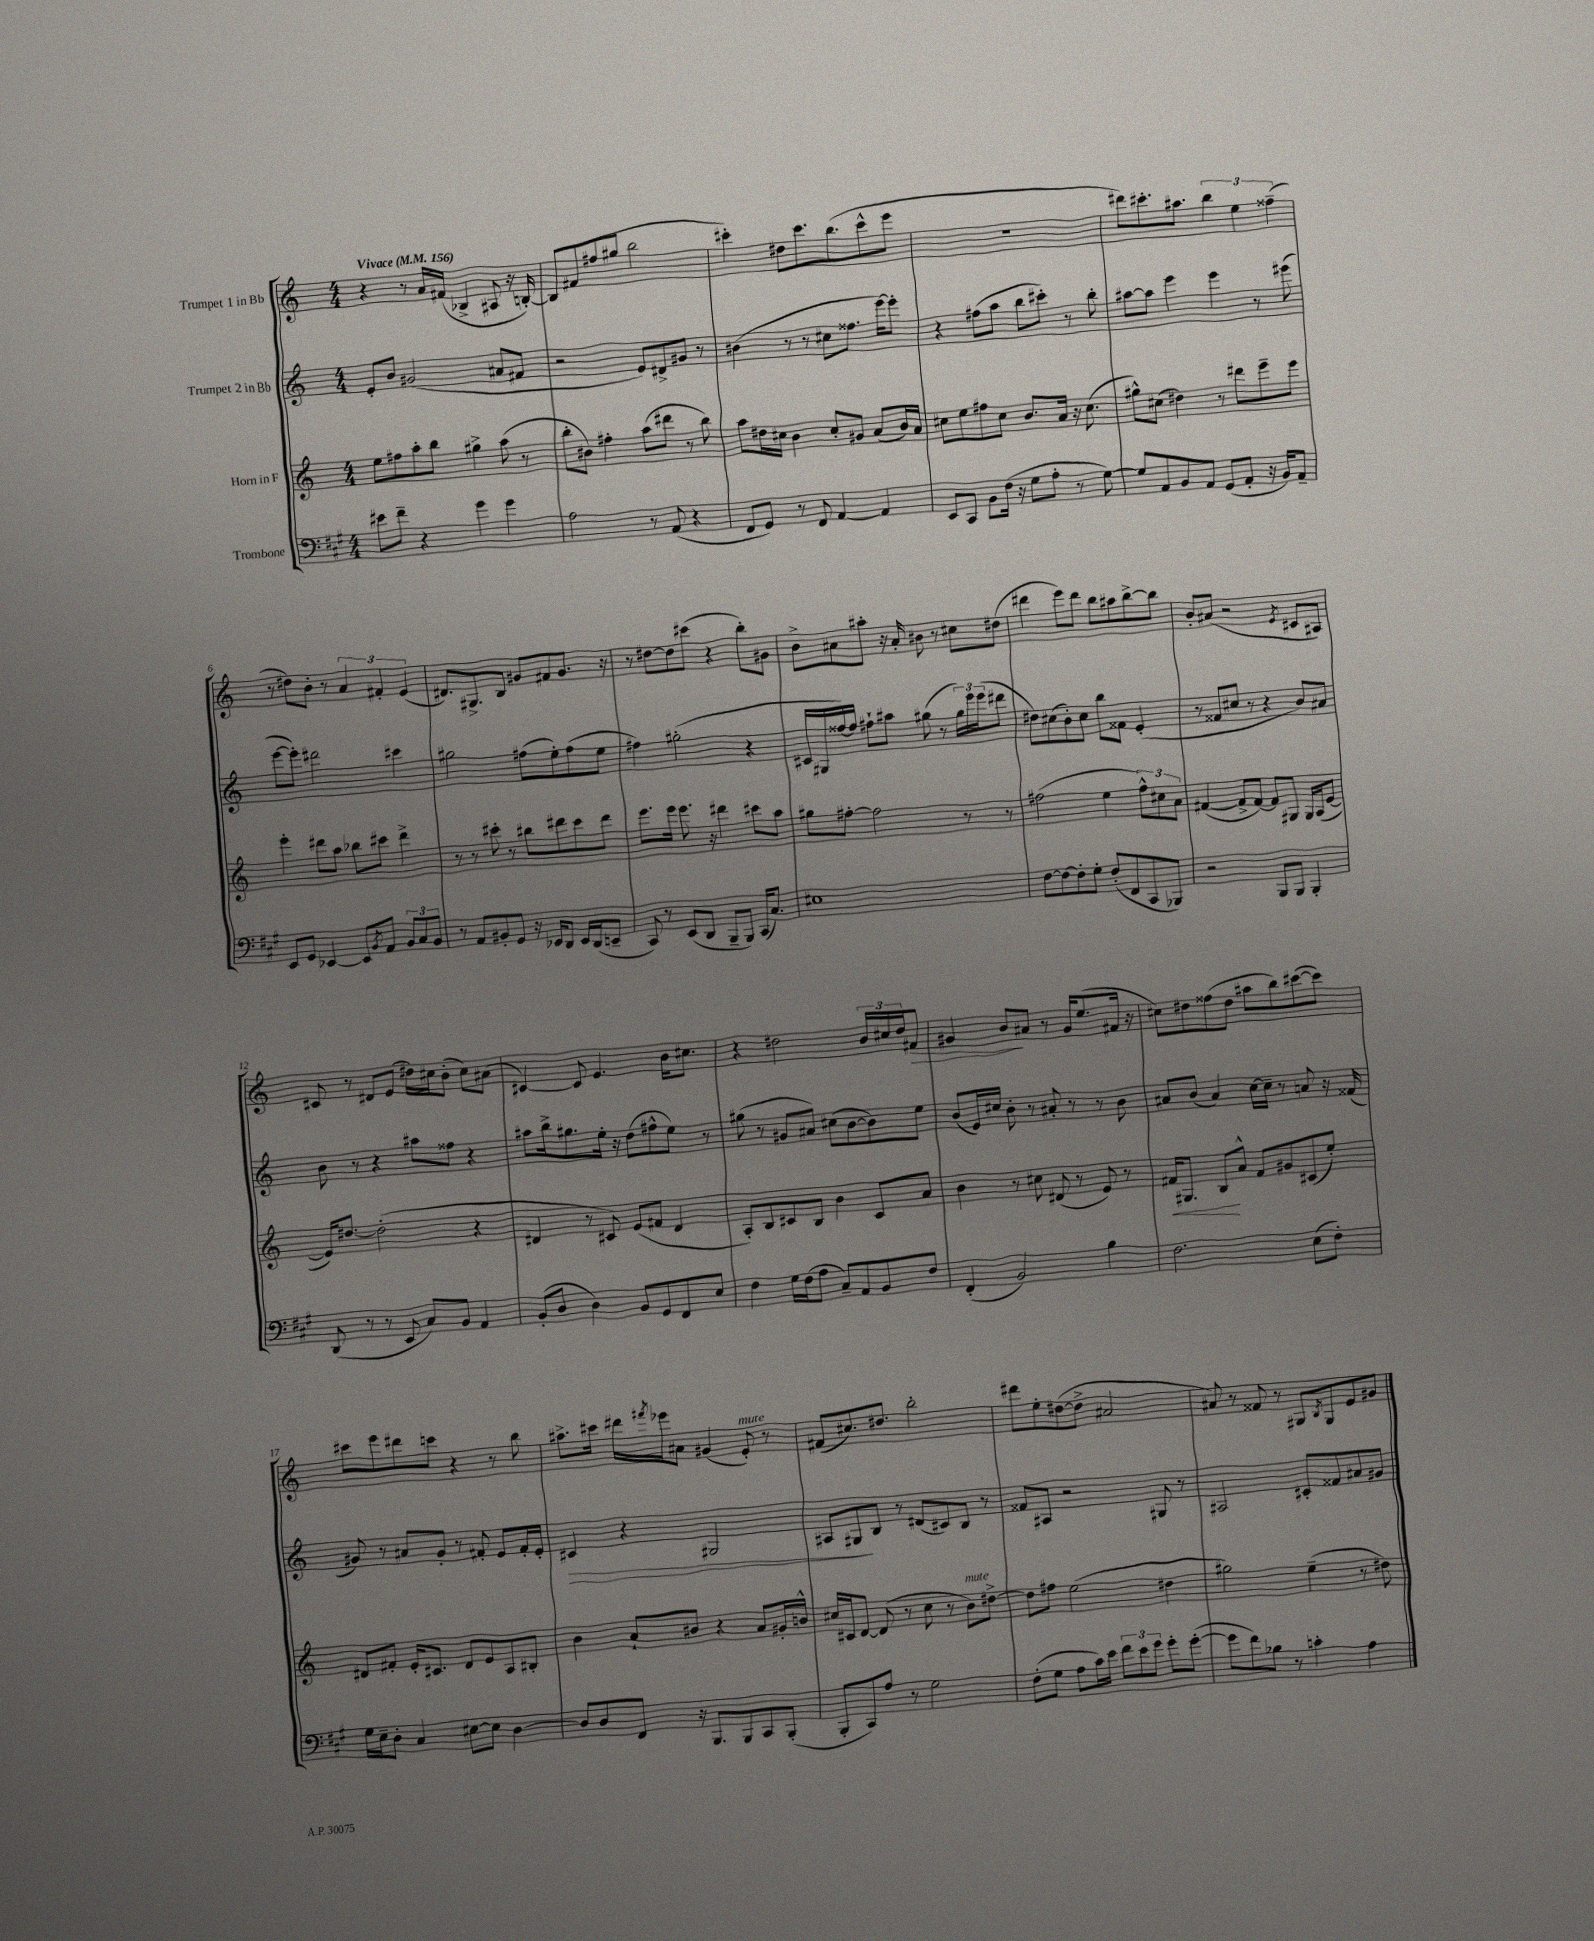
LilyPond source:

<<
\new StaffGroup <<
\new Staff = "s0" \with { instrumentName = "Trumpet 1 in Bb" } {
    \clef treble \key c \major \numericTimeSignature \time 4/4 \tempo "Vivace" 4 = 156
    r4 r8 a'16 fis'16( bes4-> ais8 r16 b16~-.) |
    b8 fis'8 fis''8( gis''8 b''2 |
    cis'''4-.) dis''8 cis'''8. b''8.( cis'''8-^ e'''8 |
    R1 |
    dis'''8) cis'''8.-. ais''8. \tuplet 3/2 { b''4 e''4 fisis''4--( } |
    r8 dis''8) b'8-. r8 \tuplet 3/2 { a'4 fis'4-. e'4( } |
    dis'8.) gis8.-> b8 gis'8 fis'8 gis'8. r16 |
    r8 dis''8~ dis''8 cis'''8( r4 b''8-.) gis'8 |
    b'8-> ais'8 ais''8-. r16 ais'16-. bis'8 r8 cis''8 dis''8( |
    dis'''4 e'''8) dis'''8 b''8 ais''8 b''8~-> b''8 |
    b'8-. ais'8( r2 \acciaccatura { e'8 } cis'8 ais8) |
    cis'8 r8 dis'8 e'8( dis''16) cis''16 b'8-.( cis''8) ais'8( |
    cis'4~) cis'8 e'4. b'16 cis''8. |
    r4 dis''2 \tuplet 3/2 { b'16 cis''16 dis''16 } fis'8\> |
    gis'4 b'8\! ais'8 r8 gis'16 e''8.( fis'16 r16 |
    cis''8) dis''8 fisis''8( dis''8 ais''8 b''8) cis'''8~( cis'''8) |
    cis'''8 e'''8 dis'''8 c'''8 r4 r8 b''8 |
    ais''8.-> cis'''16 dis'''16 \acciaccatura { fis'''8 } ees'''16 ais'8 gis'4( e'8-.^\markup { \italic "mute" }) r8 |
    fis'8( cis''8.) dis''8. b''2-. |
    dis'''8 e''8-. dis''8~( dis''8-> ais'2 |
    ais'8) r8 fisis'8 r8 gis8 \acciaccatura { b8 } gis8 e'8 gis'8 \bar "|." |
}
\new Staff = "s1" \with { instrumentName = "Trumpet 2 in Bb" } {
    \clef treble \key c \major \numericTimeSignature \time 4/4
    e'8-. b'8 gis'2( ais'8 fis'8 |
    r2 e'8) dis'8-> gis'8 r8 |
    bis'4( r8 r8 cis''8 fisis''8. e'''16~) e'''8-. |
    r4 fis''8( a''8 b''8 cis'''8-.) r8 b''8-. |
    ais''8~ ais''8 e'''4 e'''4 r8 eis'''8( |
    e'''8~ e'''8-.) dis'''2 cis'''4 |
    gis''2 fis''8( e''8-.) fis''8( e''8 |
    fis''4) gis''2-.( r4 |
    cis'16 gis16 fisis''16~) fisis''16 fis''8-! ais''8 gis''8( r8 \tuplet 3/2 { gis''16) e'''16 e'''16( } dis'''8 |
    dis''8) cis''8( b'8-.) cis''8 b''8 fisis'8 e'4-.( |
    r8 fisis'8 cis''8 r8 r4 b'8) ais'8 |
    b'8 r8 r4 ais''8 fisis''8 r4 |
    ais''8 b''16-> gis''8. e''16-. r16 d''8( fis''8-^ e''8) r8 |
    gis''8( r8 gis'8 ais'8) cis''8( b'8~ b'8) e''8 |
    b'8( e'16) cis''16 b'8-. r8 ais'8-. r8 r8 b'8 |
    ais'8 b'8( ais'4) c''16~ c''16-- r8 a'8 r16 fisis'16( |
    gis'8) r8 ais'8 gis'8-. r8 fis'8-. e'8 fis'16-. e'16-. |
    cis'4\> r4 gis2 |
    ais8 gis8\! b8 r8 dis'8( cis'8) b8 r8 |
    fisis'8 ais8 r2 gis8 r8 |
    ais2 cis'8-. fisis'8 ais'8 gis'8 \bar "|." |
}
\new Staff = "s2" \with { instrumentName = "Horn in F" } {
    \clef treble \key c \major \numericTimeSignature \time 4/4
    e''8 fis''8 a''8-. b''8 gis''4-> a''8( r8 |
    b''8-. bis'8) fis''4-. a''8( dis'''8 r8 b''8) |
    a''8 dis''16 cis''16 b'4 cis''8-. gis'8 a'8( b'16) a'16 |
    cis''8 e''8 fis''8 cis''8 b'8. a'16 r16 cis''8.( |
    gis''8-^) cis''8( dis''4) r8 dis'''8 e'''8-- e'''8 |
    e'''4-. dis'''8 a''8 bes''8 cis'''8 dis'''4-> |
    r8 r8 cis'''8-. r8 bis''8 dis'''8 cis'''8 dis'''8 |
    e'''8. e'''16 e'''8. r16 dis'''4 cis'''8 a''8 |
    gis''8 fis''8~-. fis''2 r8 r8 |
    fis''2( e''4 \tuplet 3/2 { fis''8-^) cis''8 a'8 } |
    fis'4~( fis'8-> fis'8~) fis'8 gis8 gis16 a16( e'8~ |
    e'16) dis''8.~ dis''2-.( r4 |
    dis'4 r8 cis'8) e'8( fis'8 dis'4 |
    a8-.) b8 cis'8 b8 b'4 cis'8 a'8 |
    b'4 r8 cis''8 dis'8( r8 e'8) r8 |
    fis'16\< gis8. b8\! a'8-^ fis'8 gis'8 cis'8( e''8-.) |
    dis'8 fis'8-. e'16-. cis'8. dis'8 e'8 a8 bis8-. |
    b'4 a'8-! bis'8 r4 a'8 gis'16-. b'16-^ |
    cis''16 cis'16 d'8~ d'8( r8 cis''8 r8 b'8^\markup { \italic "mute" }) dis''8~-> |
    dis''8 fis''8 e''2( dis''4 |
    gis''2) e''4--( r8 dis''8) \bar "|." |
}
\new Staff = "s3" \with { instrumentName = "Trombone" } {
    \clef bass \key a \major \numericTimeSignature \time 4/4
    eis'8 fis'8-- r4 gis'4 gis'4 |
    a2 r8 a,8( r4 |
    fis,8 gis,8) r8 fis,8 a,4~ a,4 |
    e,8 cis,8 b,8 fis16( r16 gis8 a8-. r8 gis8~) |
    gis8 a,8 b,8 a,8 gis,8( a,8-. r16 b,16) a,8-- |
    e,8 gis,8 ees,4~ ees,8 \acciaccatura { b,8 } a,8 \tuplet 3/2 { b,8 cis8 b,8 } |
    r8 a,8 bis,8-. gis,8 r16 ees,16 d,8 ees,16 d,16( e,8-- |
    cis,8) r8 e,8( d,8 b,,8-- b,,8) cis,16( cis8.) |
    eis1 |
    fis8~ fis8~ fis8-. gis8-. fis8-.( fis,8 cis,8 bes,,8) |
    r2 b,,8 b,,8 b,,4-. |
    d,8( r8 r8 e,8 cis8) b,8 a,4 |
    b,8-.( d8 d4) b,8 gis,8 fis,8 e8 |
    fis4 gis16 fis16( a8 cis8--) a,8 b,8 fis8 |
    fis,4-.( b,2) b4 |
    fis2. e8( fis8-.) |
    gis16 e16-- d8-. cis4 eis8~ eis8 d4~ |
    d8 d8 fis,8 r16 b,,8. b,,8 cis,8 b,,8-.( |
    b,,8-. cis,8) a8 r8 gis2 |
    fis8-.( gis8 a8 cis'16) e'16 \tuplet 3/2 { fis'8 e'8 gis'8 } gis'8-. gis'8~-.( |
    gis'8 fis'8) bes8 r8 c'4-. a4 \bar "|." |
}
>>
>>
